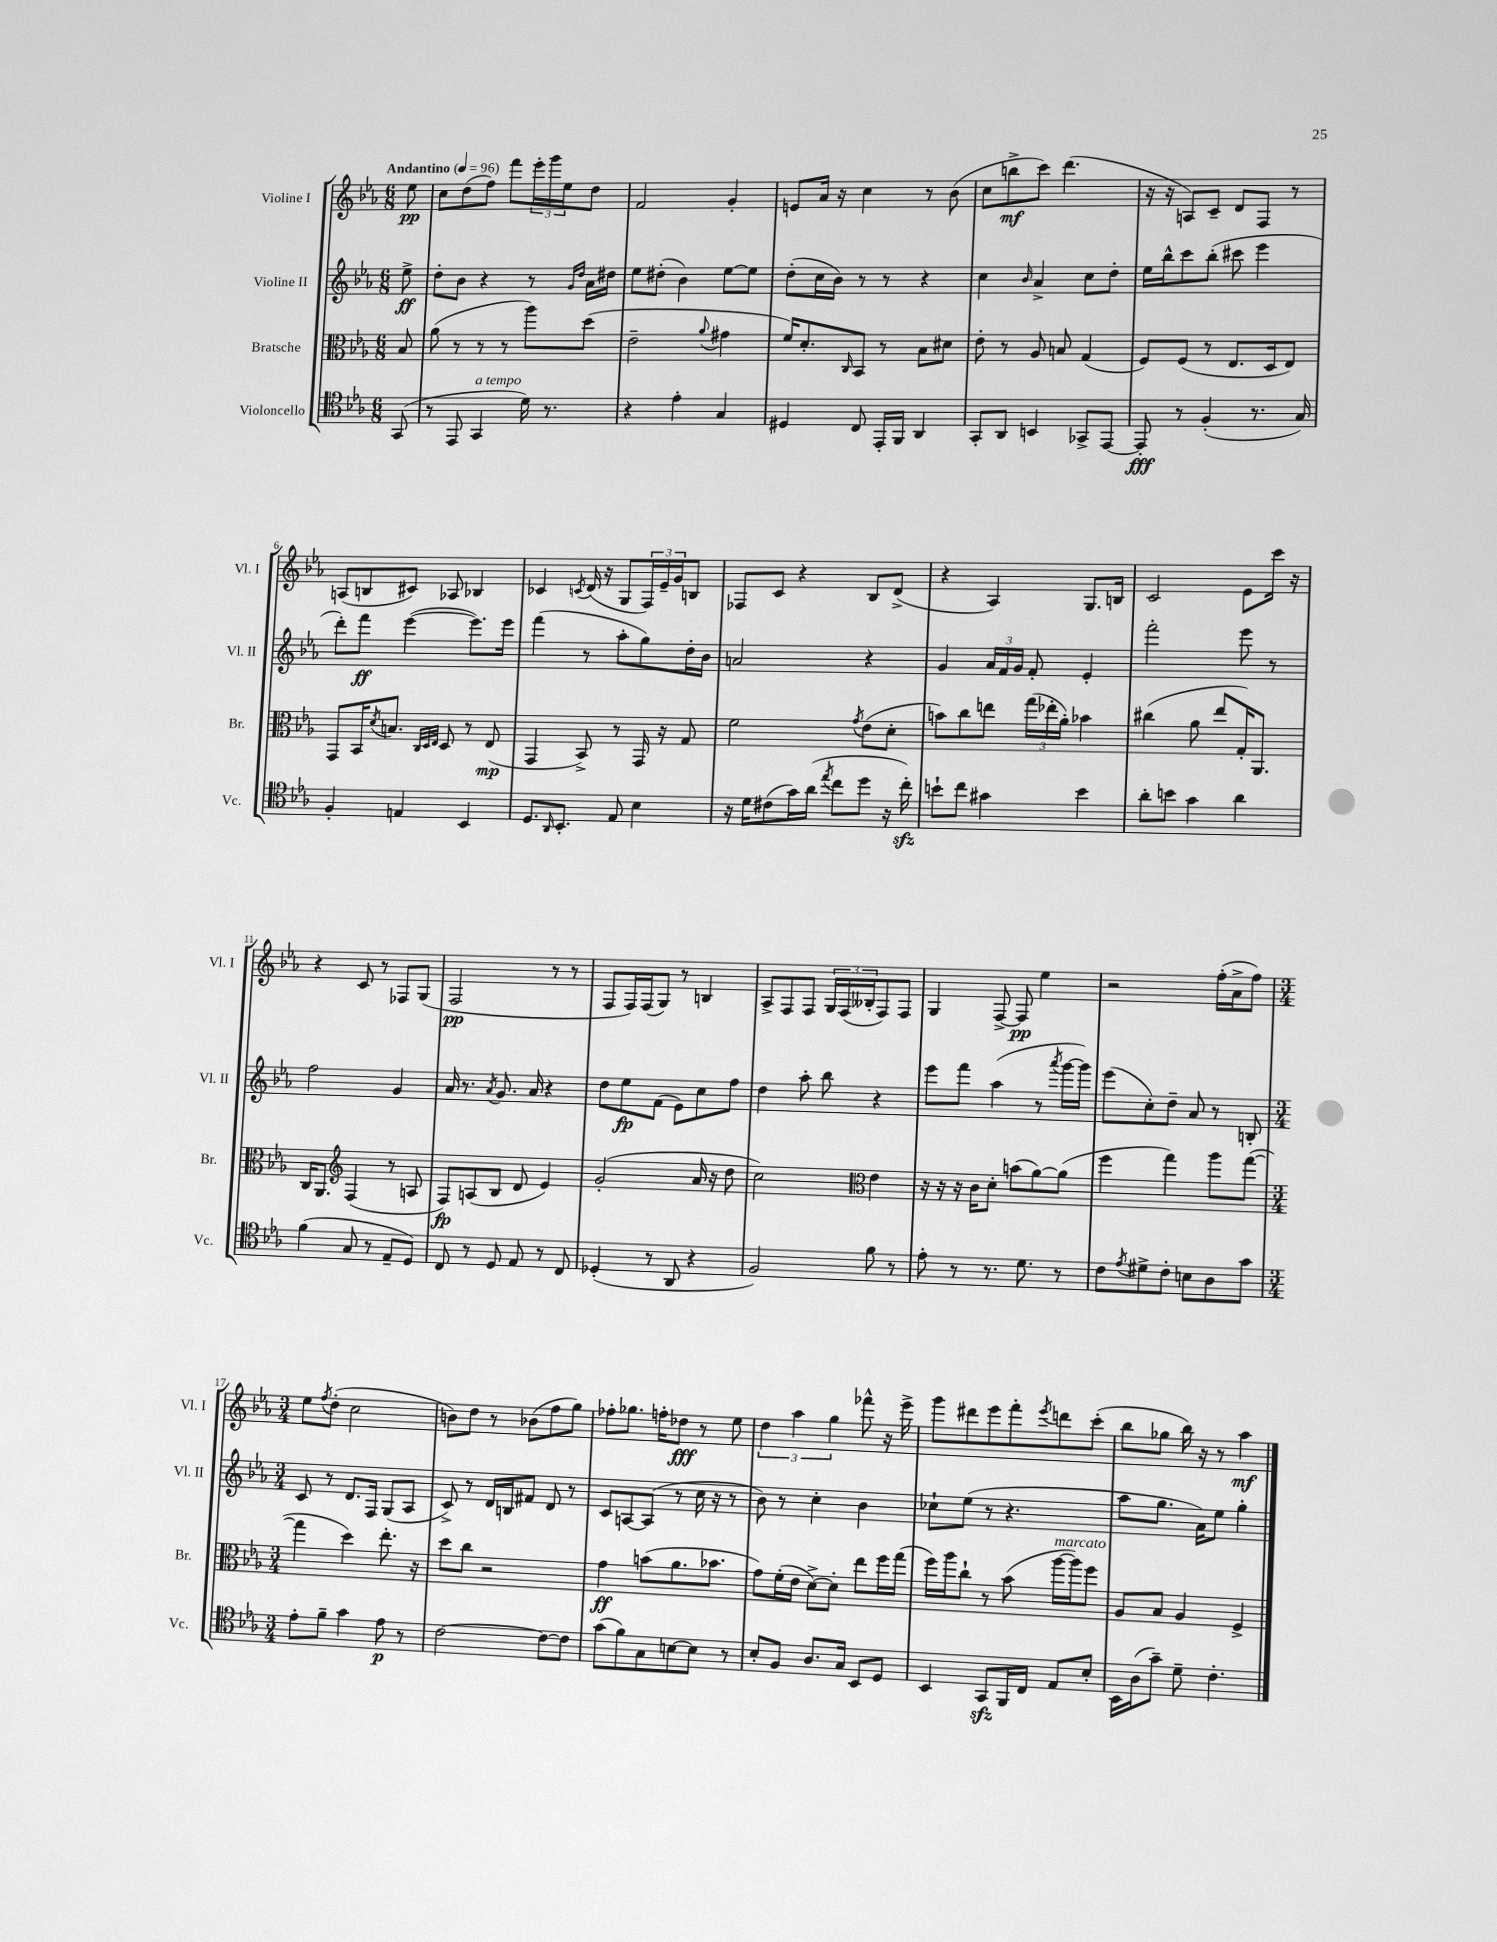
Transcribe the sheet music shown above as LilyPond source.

<<
\new StaffGroup <<
\new Staff = "s0" \with { instrumentName = "Violine I" shortInstrumentName = "Vl. I" } {
    \clef treble \key ees \major \numericTimeSignature \time 6/8 \partial 8 \tempo "Andantino" 4 = 96
    ees''8\pp |
    c''8 d''8( f''8) f'''8 \tuplet 3/2 { ees'''16-. g'''16 ees''16 } d''8 |
    f'2 g'4-. |
    e'8 aes'16 r16 c''4 r8 bes'8( |
    c''8 b''8->\mf c'''8) d'''4.( |
    r16 r16 a8) c'8-- d'8 f8 r8 |
    a8( b8 cis'8) aes8 bes4 |
    ces'4 \acciaccatura { c'8 } d'16( r16 g8 \tuplet 3/2 { f16) ees'16-- g'16 } b8 |
    fes8 c'8 r4 bes8 d'8->( |
    r4 aes4) g8. b16 |
    c'2 ees'8 c'''16 r16 |
    r4 c'8 r8 fes8 g8( |
    f2\pp r8 r8 |
    f8 f16) f16( g8) r8 b4 |
    aes8-> f8 f8 \tuplet 3/2 { g16 f16( beses16-. } f8) f8 |
    g4 f8~-> f8\pp ees''4 |
    r2 f''16-.( aes'16-> f''8) |
    \numericTimeSignature \time 3/4 ees''8 \acciaccatura { f''8 } d''8-.( c''2 |
    b'8) d''8 r8 bes'8( f''8 g''8) |
    fes''8-. ges''8. f''16-. des''8\fff r8 ees''8 |
    \tuplet 3/2 { d''4 aes''4 g''4 } fes'''8-^ r16 ees'''16-> |
    g'''8 dis'''8 ees'''8 f'''8-. \acciaccatura { ees'''8 } d'''8 c'''8-.( |
    bes''8 ges''8 bes''16) r16 r8 aes''4\mf \bar "|." |
}
\new Staff = "s1" \with { instrumentName = "Violine II" shortInstrumentName = "Vl. II" } {
    \clef treble \key ees \major \numericTimeSignature \time 6/8 \partial 8
    ees''8->\ff |
    d''8-. bes'8 r4 r8 \grace { g'16 d''16 } aes'16 dis''16 |
    ees''8 dis''8-.( bes'4) ees''8~ ees''8 |
    d''8-.( c''16 bes'16) r8 r8 r4 |
    c''4 \grace { bes'16 } aes'4-> c''8 d''8-. |
    ees''16 bes''16-^ c'''8 bes''8-.( cis'''8 ees'''4 |
    d'''8-.) f'''8\ff ees'''4~( ees'''8.) ees'''16 |
    f'''4( r8 aes''8-. g''8) d''16-. bes'16 |
    a'2 r4 |
    g'4 \tuplet 3/2 { aes'16 f'16 g'16 } f'8-. ees'4-. |
    f'''2-. ees'''8 r8 |
    f''2 g'4 |
    aes'16 r8. \acciaccatura { aes'8 } g'8. aes'16 r4 |
    d''8 ees''8\fp f'8( ees'8) c''8 f''8 |
    d''4 aes''8-. bes''8 r4 |
    ees'''8 f'''8 aes''4( r8 \acciaccatura { aes'''8 } g'''16~ g'''16) |
    ees'''8( c''8-.) d''8-- aes'8 r8 b8-. |
    \numericTimeSignature \time 3/4 c'8 r8 d'8. f16 g8( aes8 |
    c'8->) r8 d'16 b16 fis'8 d'8 r8 |
    c'8 a8~ a8( r8 c''16 r16 r8 |
    bes'8) r8 c''4-. bes'4 |
    ces''8-! ees''8( r8 r4. |
    aes''8 g''8. aes'16) ees''8 g''4-. \bar "|." |
}
\new Staff = "s2" \with { instrumentName = "Bratsche" shortInstrumentName = "Br." } {
    \clef alto \key ees \major \numericTimeSignature \time 6/8 \partial 8
    bes8 |
    aes'8( r8 r8 r8 aes''8) d''8( |
    ees'2-- \appoggiatura { aes'8 } gis'4 |
    f'16) d'8.-. \grace { c16 } bes,8 r8 bes8 dis'8 |
    ees'8-. r8 aes8 b8 g4( |
    f8) f8( r8 ees8. d16 ees8) |
    g,8 bes,16 \acciaccatura { d'8 } b8. \grace { c32 d32 ees32 } d8 r8 ees8\mp( |
    g,4 bes,8->) r8 g,16 r16 g8 |
    f'2 \acciaccatura { g'8 } ees'8( d'8-. |
    b'8) c''8 e''8 \tuplet 3/2 { g''16( ees''16-. aes'16-.) } bes'4 |
    cis''4( aes'8 ees''8 g16-.) aes,8. |
    c16 aes,8. \clef treble f4( r8 a8 |
    f8\fp) a8( bes8 d'8 ees'4) |
    g'2-.( aes'16 r16 d''8 |
    c''2) \clef alto ees'4 |
    r16 r16 r16 c'16 d'8-. b'8( aes'8~) aes'8( |
    f''4 g''4) aes''8 g''8~( |
    \numericTimeSignature \time 3/4 g''4 d''4) ees''8.-. r16 |
    d''8 c''8 r2 |
    g'4\ff b'8( aes'8. bes'8. |
    g'8) f'16-.( ees'16 d'8~->) d'8-. ees''8 f''16 g''16( |
    f''16) aes''16 c''8-! r8 bes'8( aes''16~^\markup { \italic "marcato" } aes''16) f''8 |
    aes8 bes8 aes4 f4-> \bar "|." |
}
\new Staff = "s3" \with { instrumentName = "Violoncello" shortInstrumentName = "Vc." } {
    \clef tenor \key ees \major \numericTimeSignature \time 6/8 \partial 8
    g,8( |
    r8 ees,8 g,4^\markup { \italic "a tempo" } d'16) r8. |
    r4 ees'4-. g4 |
    dis4 c8 ees,16-. f,16 aes,4 |
    g,8-. aes,8 b,4 ges,8-> ees,8~ |
    ees,8-.\fff r8 f4-.( r8. g16) |
    f4-. e4 bes,4 |
    d8. \grace { aes,16 } bes,8.-. ees8 bes4 |
    r16 d'16 cis'8( g'16) aes'16( \acciaccatura { ees''8 } c''8 d''8 r16 c''16-.\sfz) |
    b'8-! c''8 gis'4 b'4 |
    aes'8-. b'8 g'4 aes'4 |
    f'4( g8 r8 ees8-- d8) |
    c8 r8 d8 ees8 r8 c8 |
    des4-.( r8 aes,8 r4 |
    f2) f'8 r8 |
    ees'8-. r8 r8. d'8. r8 |
    c'8 \acciaccatura { ees'8 } dis'8-> c'8-. b8 aes8 g'8 |
    \numericTimeSignature \time 3/4 ees'8-. f'8-- g'4 ees'8\p r8 |
    c'2~ c'8~ c'8 |
    g'8( f'8) g8 b8~ b8 r8 |
    bes8-. f8 aes8. g16 bes,8 d8 |
    bes,4 g,8\sfz f,16 c16 ees8 bes8-. |
    bes,16 aes16( g'8--) d'8-- c'4.-. \bar "|." |
}
>>
>>
